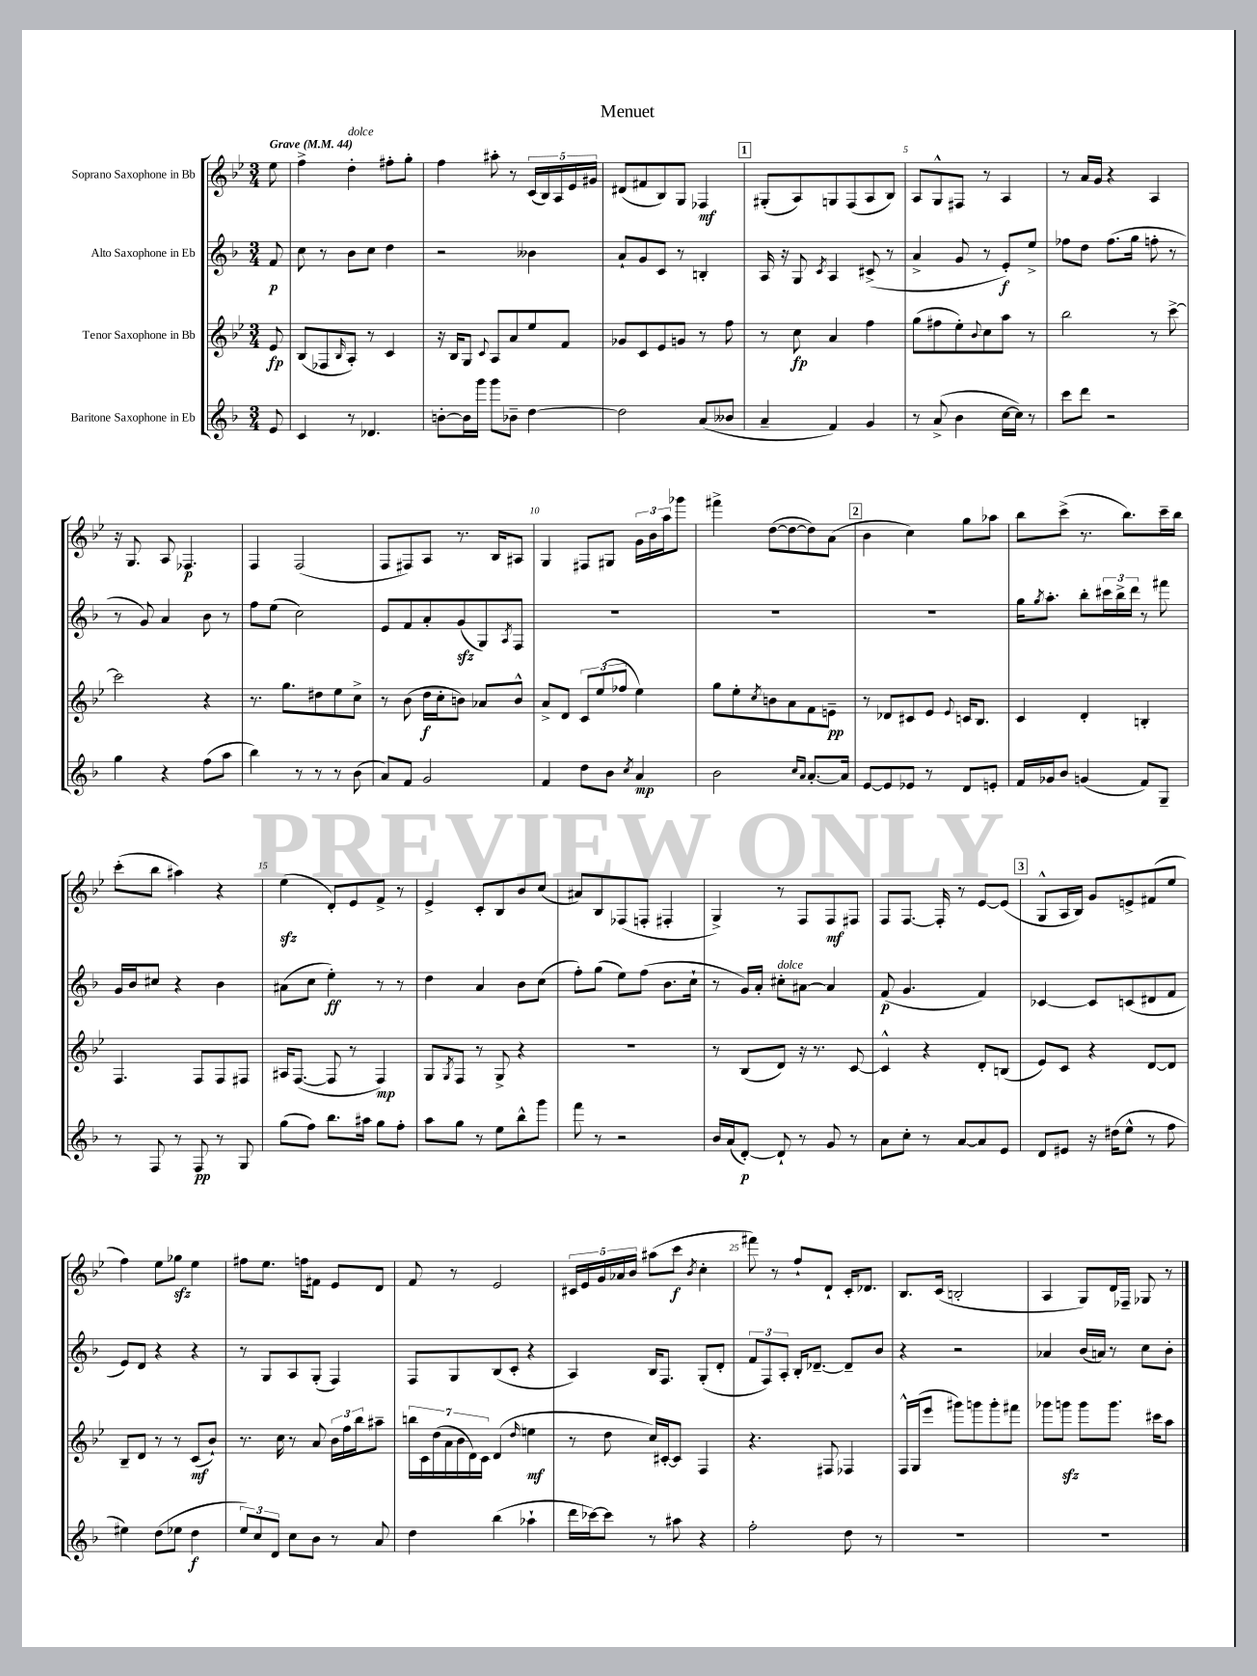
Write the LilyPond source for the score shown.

\header { title = "Menuet" }
<<
\new StaffGroup <<
\new Staff = "s0" \with { instrumentName = "Soprano Saxophone in Bb" } {
    \clef treble \key bes \major \numericTimeSignature \time 3/4 \partial 8 \tempo "Grave" 4 = 44
    ees''8 |
    f''4-> d''4-.^\markup { \italic "dolce" } fis''8-. g''8-. |
    f''4 ais''8-. r8 \tuplet 5/4 { c'16( bes16) a16 ees'16 gis'16 } |
    dis'8( fis'8 bes8) g8 fes4\mf |
    \mark \markup { \box "1" } gis8-.( a8) g8 f8( a8 bes8) |
    a8 g8-^ fis8 r8 a4 |
    r8 a'16 g'16 r4 a4 |
    r16 g8. a8 fes4.\p |
    f4 f2( |
    f8 fis8) a8 r8. bes16 ais8 |
    g4 fis8 gis8 \tuplet 3/2 { g'16 bes'16 a''16 } ges'''8 |
    fis'''4-> d''8~( d''8~ d''8) a'8( |
    \mark \markup { \box "2" } bes'4 c''4) g''8 aes''8 |
    bes''8 c'''8->( r8. bes''8.) c'''16-- bes''16 |
    c'''8-.( bes''8 ais''4) r4 |
    ees''4\sfz( d'8-.) ees'8 f'8-> r8 |
    ees'4-> c'8-. bes8 bes'8 c''8( |
    ais'8) bes8 fes8( f8-. fis4-. |
    g4->) r8 f8 f8\mf fis8 |
    f8 f8.~ f16-. r8 ees'8~ ees'8( |
    \mark \markup { \box "3" } g8-^ a16 bes16) g'8 e'8-> fis'8( ees''8 |
    f''4) ees''8 ges''8\sfz ees''4 |
    fis''8 ees''8. f''16 fis'8 ees'8 d'8 |
    f'8 r8 ees'2 |
    \tuplet 5/4 { cis'16 ees'16 g'16 aes'16 bes'16 } ais''8( c'''8\f \acciaccatura { bes'8 } c''4-. |
    fis'''8) r8 f''8-! d'8-! c'16-. des'8. |
    bes8. c'16( b2-. |
    a4 g8) d'16 fes16-- ges8 r8 \bar "|." |
}
\new Staff = "s1" \with { instrumentName = "Alto Saxophone in Eb" } {
    \clef treble \key f \major \numericTimeSignature \time 3/4 \partial 8
    f'8\p |
    c''8 r8 bes'8 c''8 d''4 |
    r2 beses'4 |
    a'8-! g'8 c'8 r8 b4-. |
    \mark \markup { \box "1" } a16 r16 g8 \acciaccatura { c'8 } a4 cis'8->( r8 |
    a'4-> g'8 r8 e'8-.\f) e''8-> |
    fes''8 d''8 fes''8.( g''16 f''8-. r8 |
    r8 g'8) a'4 bes'8 r8 |
    f''8 e''8( c''2) |
    e'8 f'8 a'8-. g'8\sfz( g8) \acciaccatura { a8 } f8 |
    R2. |
    R2. |
    \mark \markup { \box "2" } R2. |
    g''16 \acciaccatura { g''8 } a''8.-. bes''8-. \tuplet 3/2 { cis'''16 bes''16-> d'''16 } r8 fis'''8 |
    g'16 bes'16 cis''8 r4 bes'4 |
    ais'8( c''8 e''4-.\ff) r8 r8 |
    d''4 a'4 bes'8 c''8( |
    f''8-.) g''8( e''8) f''8( bes'8. c''16-! |
    r8 g'16) a'16-. cis''8-.^\markup { \italic "dolce" } ais'8~ ais'4 |
    f'8\p( g'4. f'4) |
    \mark \markup { \box "3" } ces'4~ ces'8 c'8( dis'8 f'8 |
    e'8) d'8 r4 r4 |
    r8 g8 a8 g8-.( f4) |
    f8 g8 bes8( c'8-. r4 |
    a4) bes16 f8. g8-.( d'8-. |
    \tuplet 3/2 { f'8 f8) a8-. } bes16-. des'8.~-- des'8-- bes'8 |
    r4 r2 |
    aes'4 bes'16( a'16) r8 c''8 bes'8-. \bar "|." |
}
\new Staff = "s2" \with { instrumentName = "Tenor Saxophone in Bb" } {
    \clef treble \key bes \major \numericTimeSignature \time 3/4 \partial 8
    ees'8\fp |
    bes8( fes8 \grace { bes16 } a8-.) r8 c'4 |
    r16 bes16 g8 \appoggiatura { c'8 } a8 a'8 ees''8 f'8 |
    ges'8 c'8 ees'8 g'8 r8 f''8 |
    \mark \markup { \box "1" } r8 c''8\fp a'4 f''4 |
    g''8( fis''8 ees''8-.) \appoggiatura { bes'8 } c''8 a''8 r8 |
    bes''2 r8 c'''8~-> |
    c'''2 r4 |
    r8. g''8. dis''8 ees''8 c''8-> |
    r8 bes'8( d''16\f c''16-. b'8) aes'8 b'8-^ |
    a'8-> d'8 \tuplet 3/2 { c'8 ees''8( fes''8 } ees''4) |
    g''8 ees''8-. \acciaccatura { c''8 } b'8 a'8 f'8 e'8--\pp |
    \mark \markup { \box "2" } r8 des'8 cis'8 ees'8 \appoggiatura { ees'8 } c'16 bes8. |
    c'4 d'4-. b4-. |
    f4. f8 f8 fis8 |
    ais16 f8.~( f8 r8 f4\mp) |
    g8 \acciaccatura { g8 } f8 r8 g8-> r4 |
    R2. |
    r8 bes8( d'8) r16 r8. c'8~ |
    c'4-^ r4 d'8-. b8( |
    \mark \markup { \box "3" } ees'8) c'8 r4 d'8~ d'8 |
    bes8-- d'8 r8 r8 c'8\mf( bes'8-!) |
    r8. c''16 r8 a'8 \tuplet 3/2 { bes'16 f''16 bes''16 } ais''8-- |
    \tuplet 7/4 { b''16 c'16 d''16( a'16 bes'16 d'16) c'16 } d'4( \grace { d''16 } e''4\mf |
    r8 d''8 c''16) cis'16~-. cis'8 f4 |
    r4. fis8 fes4 |
    f16-^ g16( ees'''8 gis'''8) g'''8 g'''8-. fis'''8 |
    ges'''8 g'''8\sfz g'''8 g'''8. cis'''16 a''8 \bar "|." |
}
\new Staff = "s3" \with { instrumentName = "Baritone Saxophone in Eb" } {
    \clef treble \key f \major \numericTimeSignature \time 3/4 \partial 8
    e'8 |
    c'4 r8 des'4. |
    b'8~-. b'16 g'''16 g'''8 bes'8-- d''4~ |
    d''2 a'8( beses'8 |
    \mark \markup { \box "1" } a'4-- f'4) g'4 |
    r8 a'8->( bes'4 c''16~ c''16) r8 |
    c'''8 d'''8 r2 |
    g''4 r4 f''8( a''8 |
    bes''4) r8 r8 r8 bes'8( |
    a'8) f'8 g'2 |
    f'4 d''8 bes'8 \acciaccatura { c''8 } a'4\mp |
    bes'2 \grace { c''16 a'16 } a'8.~-. a'16 |
    \mark \markup { \box "2" } e'8~ e'8 ees'8 r8 d'8 e'8-. |
    f'16 ges'16 bes'8 g'4( f'8) g8-- |
    r8 f8 r8 f8\pp r8 g8 |
    g''8( f''8) bes''8. ais''16 g''8 f''8-. |
    a''8 g''8 r8 e''8 bes''8-^ g'''8 |
    f'''8 r8 r2 |
    bes'16 a'16( d'8~-.\p) d'8-! r8 g'8 r8 |
    a'8 c''8-. r8 a'8~ a'8 e'8 |
    \mark \markup { \box "3" } d'8 eis'8 r16 dis''16( e''8-^ r8 f''8 |
    eis''4) d''8( ees''8 d''4\f |
    \tuplet 3/2 { e''8) c''8 d'8 } c''8 bes'8 r8 a'8 |
    d''4 bes''4( aes''4-! |
    d'''16 ces'''16~) ces'''8 r8 ais''8 r4 |
    f''2-. d''8 r8 |
    R2. |
    R2. \bar "|." |
}
>>
>>
\layout { \context { \Score \override BarNumber.break-visibility = ##(#f #t #t) barNumberVisibility = #(every-nth-bar-number-visible 5) } }
